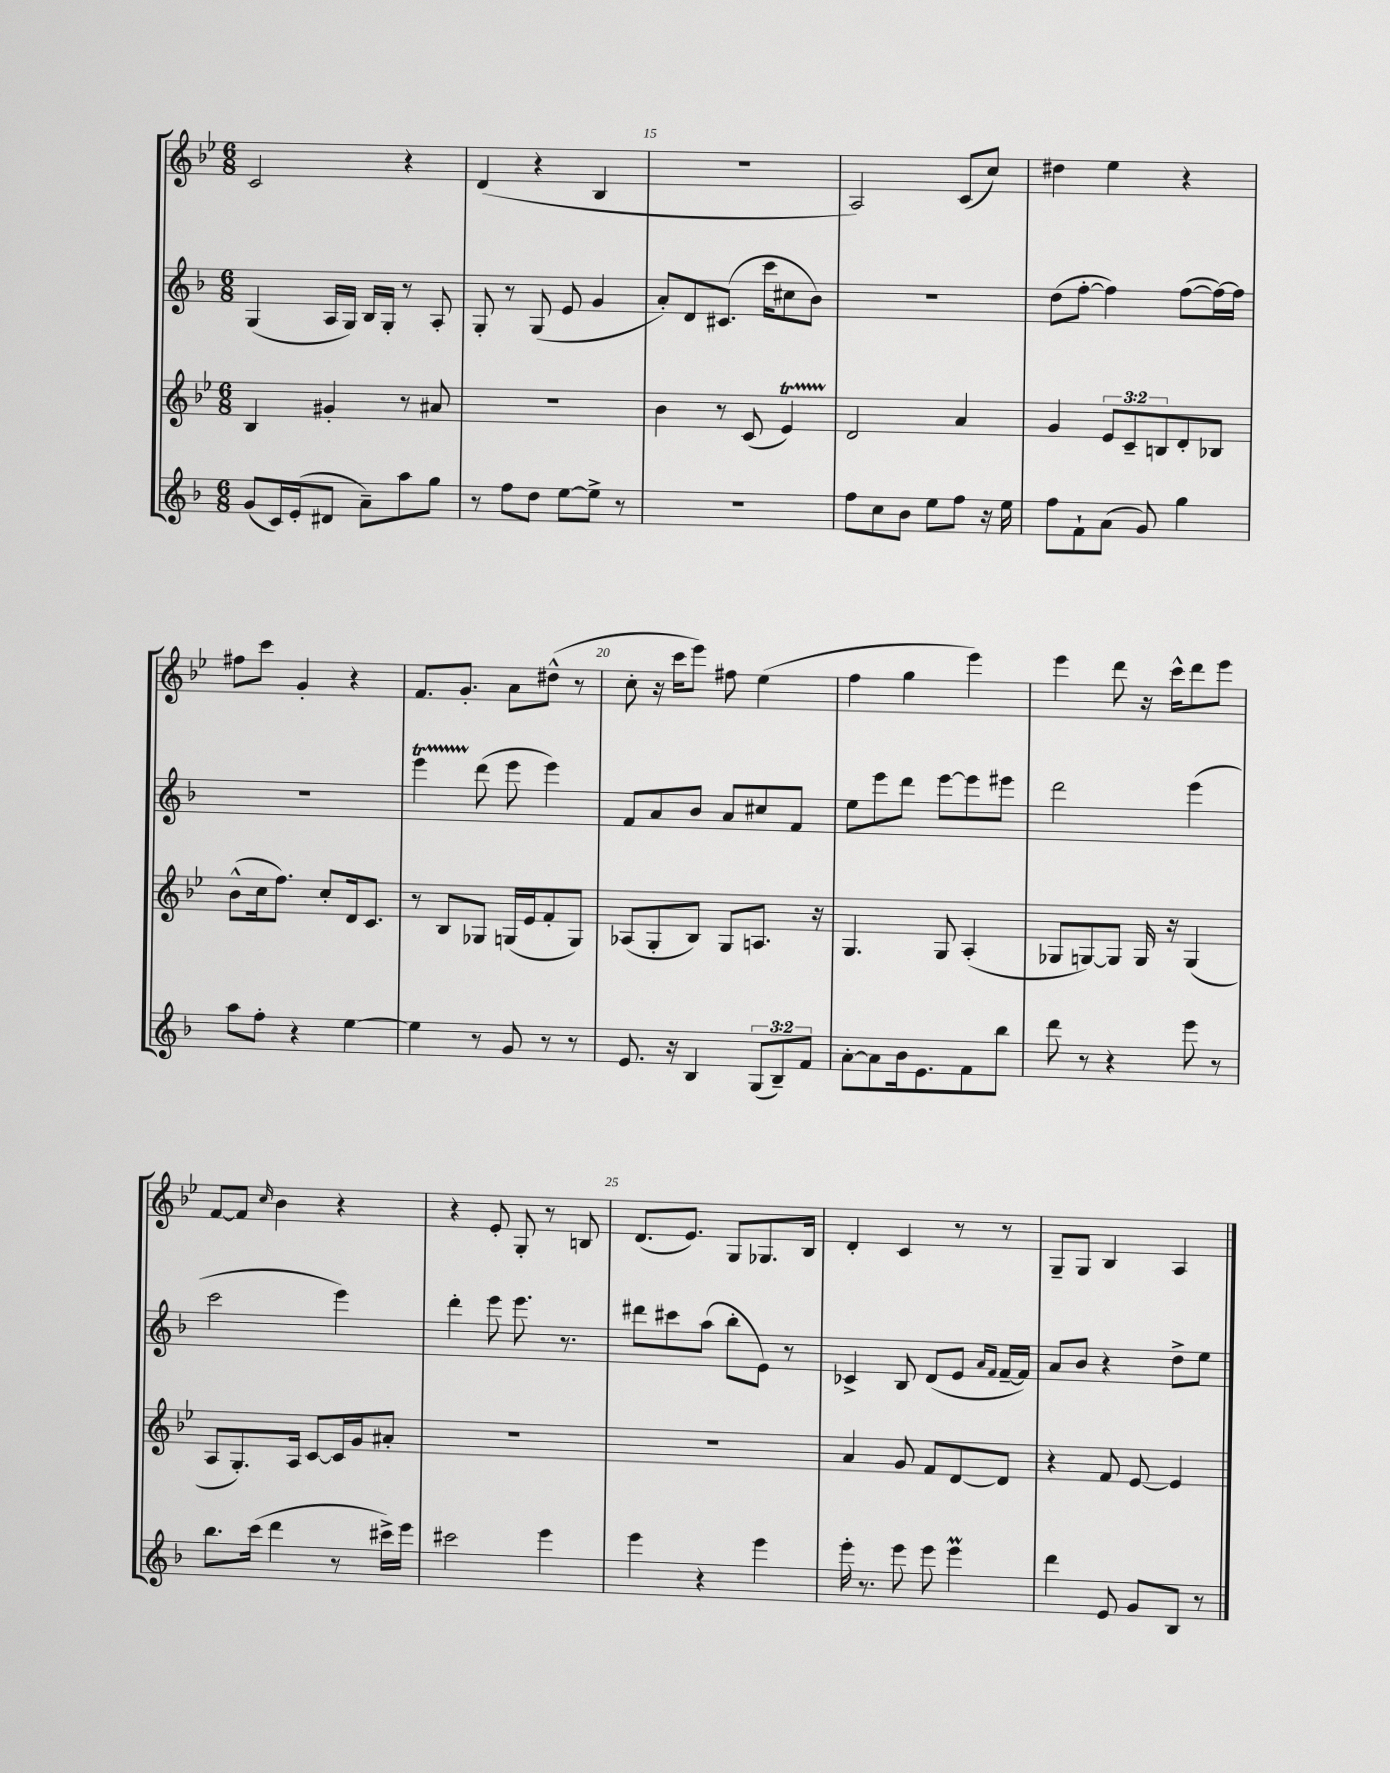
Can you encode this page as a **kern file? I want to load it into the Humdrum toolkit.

**kern	**kern	**kern	**kern
*staff4	*staff3	*staff2	*staff1
*clefG2	*clefG2	*clefG2	*clefG2
*k[b-]	*k[b-e-]	*k[b-]	*k[b-e-]
*M6/8	*M6/8	*M6/8	*M6/8
(8g/L	4B-/	(4G/	2c/
16c/L)	.	.	.
(16e'/J	.	.	.
8d#/J	4g#'/	16A/LL	.
.	.	16G/JJ)	.
8a~\L)	.	16B-/LL	.
.	.	16G'/JJ	.
8aa\	8r	8r	4r
8gg\J	8a#/	8A'/	.
=	=	=	=
8r	2.r	8G'/	(4d/
8ff\L	.	8r	.
8dd\J	.	(8G/	4r
[8ee\L	.	8e/	.
8ee^\]J	.	4g/	4B-/
8r	.	.	.
=	=	=	=
2.r	4b-\	8a'/L)	2.r
.	.	8d/	.
.	8r	(8.c#/J	.
.	(8c/	.	.
.	.	16ccc\LK	.
.	4e-/)	8cc#\	.
.	.	8b-\J)	.
=	=	=	=
8ff\L	2d/	2.r	2A/)
8cc\	.	.	.
8b-\J	.	.	.
8ee\L	.	.	.
8ff\J	4a/	.	(8c/L
16r	.	.	8cc/J)
16ee\	.	.	.
=	=	=	=
8ff\L	4g/	(8dd\L	4dd#\
8f`\	.	[8ff'\J	.
(8a\J	12e-/L	4ff\])	4ee-\
.	12c~/	.	.
8g/)	.	.	.
.	12B/	.	.
4gg\	8d'/	([8ff\L	4r
.	8B-/J	16ff\_L)	.
.	.	16ff\]JJ	.
=	=	=	=
8aa\L	(8b-^^\L	2.r	8ff#\L
8ff'\J	16cc\k	.	8ccc\J
.	8.ff\J)	.	.
4r	.	.	4g'/
.	8cc'/L	.	.
[4ee\	16d/k	.	4r
.	8.c/J	.	.
=	=	=	=
4ee\]	8r	4eee\	8.f/L
.	8B-/L	.	.
.	.	.	8.g'/J
8r	8G-/J	(8ddd\	.
8g/	(16G/LL	8eee\	8a\L
.	16e-/J	.	.
8r	8f'/	4eee\)	(8dd#^^\J
8r	8G/J)	.	8r
=	=	=	=
8.e/	(8A-/L	8f/L	8cc'\
.	8G'/	8a/	16r
16r	.	.	16ccc\LK
4B-/	8B-/J)	8b-/J	8eee-\J)
.	8G/L	8a/L	8ff#\
(12G/L	8.A/J	8cc#/	(4ee-\
12B-~/)	.	.	.
.	.	8f/J	.
12f/J	.	.	.
.	16r	.	.
=	=	=	=
[8a'\L	4.G/	8ee\L	4ff\
8a\]	.	8eee\	.
16b-\k	.	8ddd\J	4gg\
8.e\	.	.	.
.	8G/	[8eee\L	.
8f\	(4A'/	8eee\]	4eee-\)
8bb-\J	.	8eee#\J	.
=	=	=	=
8ddd\	8G-/L	2ddd\	4eee-\
8r	[8G/)	.	.
4r	8G/]J	.	8ddd\
.	16G/	.	16r
.	16r	.	16ccc^^\LK
8eee\	(4G/	(4eee\	8ddd\
8r	.	.	8eee-\J
=	=	=	=
8.bb-\L	8A/L	2ccc\	[8f/L
.	8.G'/)	.	8f/]J
(16ccc\Jk	.	.	.
.	.	.	16qqcc/
4ddd\	.	.	4b-\
.	16A/Jk	.	.
.	[8c/L	.	.
8r	16c/]L	4eee\)	4r
.	16g/J	.	.
16ccc#^\LL)	8a#'/J	.	.
16eee\JJ	.	.	.
=	=	=	=
2ccc#\	2.r	4ddd'\	4r
.	.	8eee\	8e-'/
.	.	8.eee\	8G'/
4eee\	.	.	8r
.	.	8.r	.
.	.	.	8B/
=	=	=	=
4eee\	2.r	8ddd#\L	(8.d/L
.	.	8ccc#\	.
.	.	.	8.e-/J)
4r	.	(8aa\J	.
.	.	8bb-'\L	8G/L
4eee\	.	8e\J)	8.G-/
.	.	8r	.
.	.	.	16B-/Jk
=	=	=	=
16eee'\	4a/	4c-^/	4d'/
8.r	.	.	.
8eee\	8g/	8B-/	4c/
8eee\	8f/L	(8d/L	.
4eee\	[8d/	8e/J	8r
.	.	16qqa/LL	.
.	.	16qqf/JJ	.
.	8d/]J	[16f~/LL	8r
.	.	16f/]JJ)	.
=	=	=	=
4ddd\	4r	8a/L	8G~/L
.	.	8b-/J	8G/J
8e/	8f/	4r	4B-/
8g/L	[8e-/	.	.
8B-/J	4e-/]	8dd^\L	4A/
8r	.	8ee\J	.
==	==	==	==
*-	*-	*-	*-
